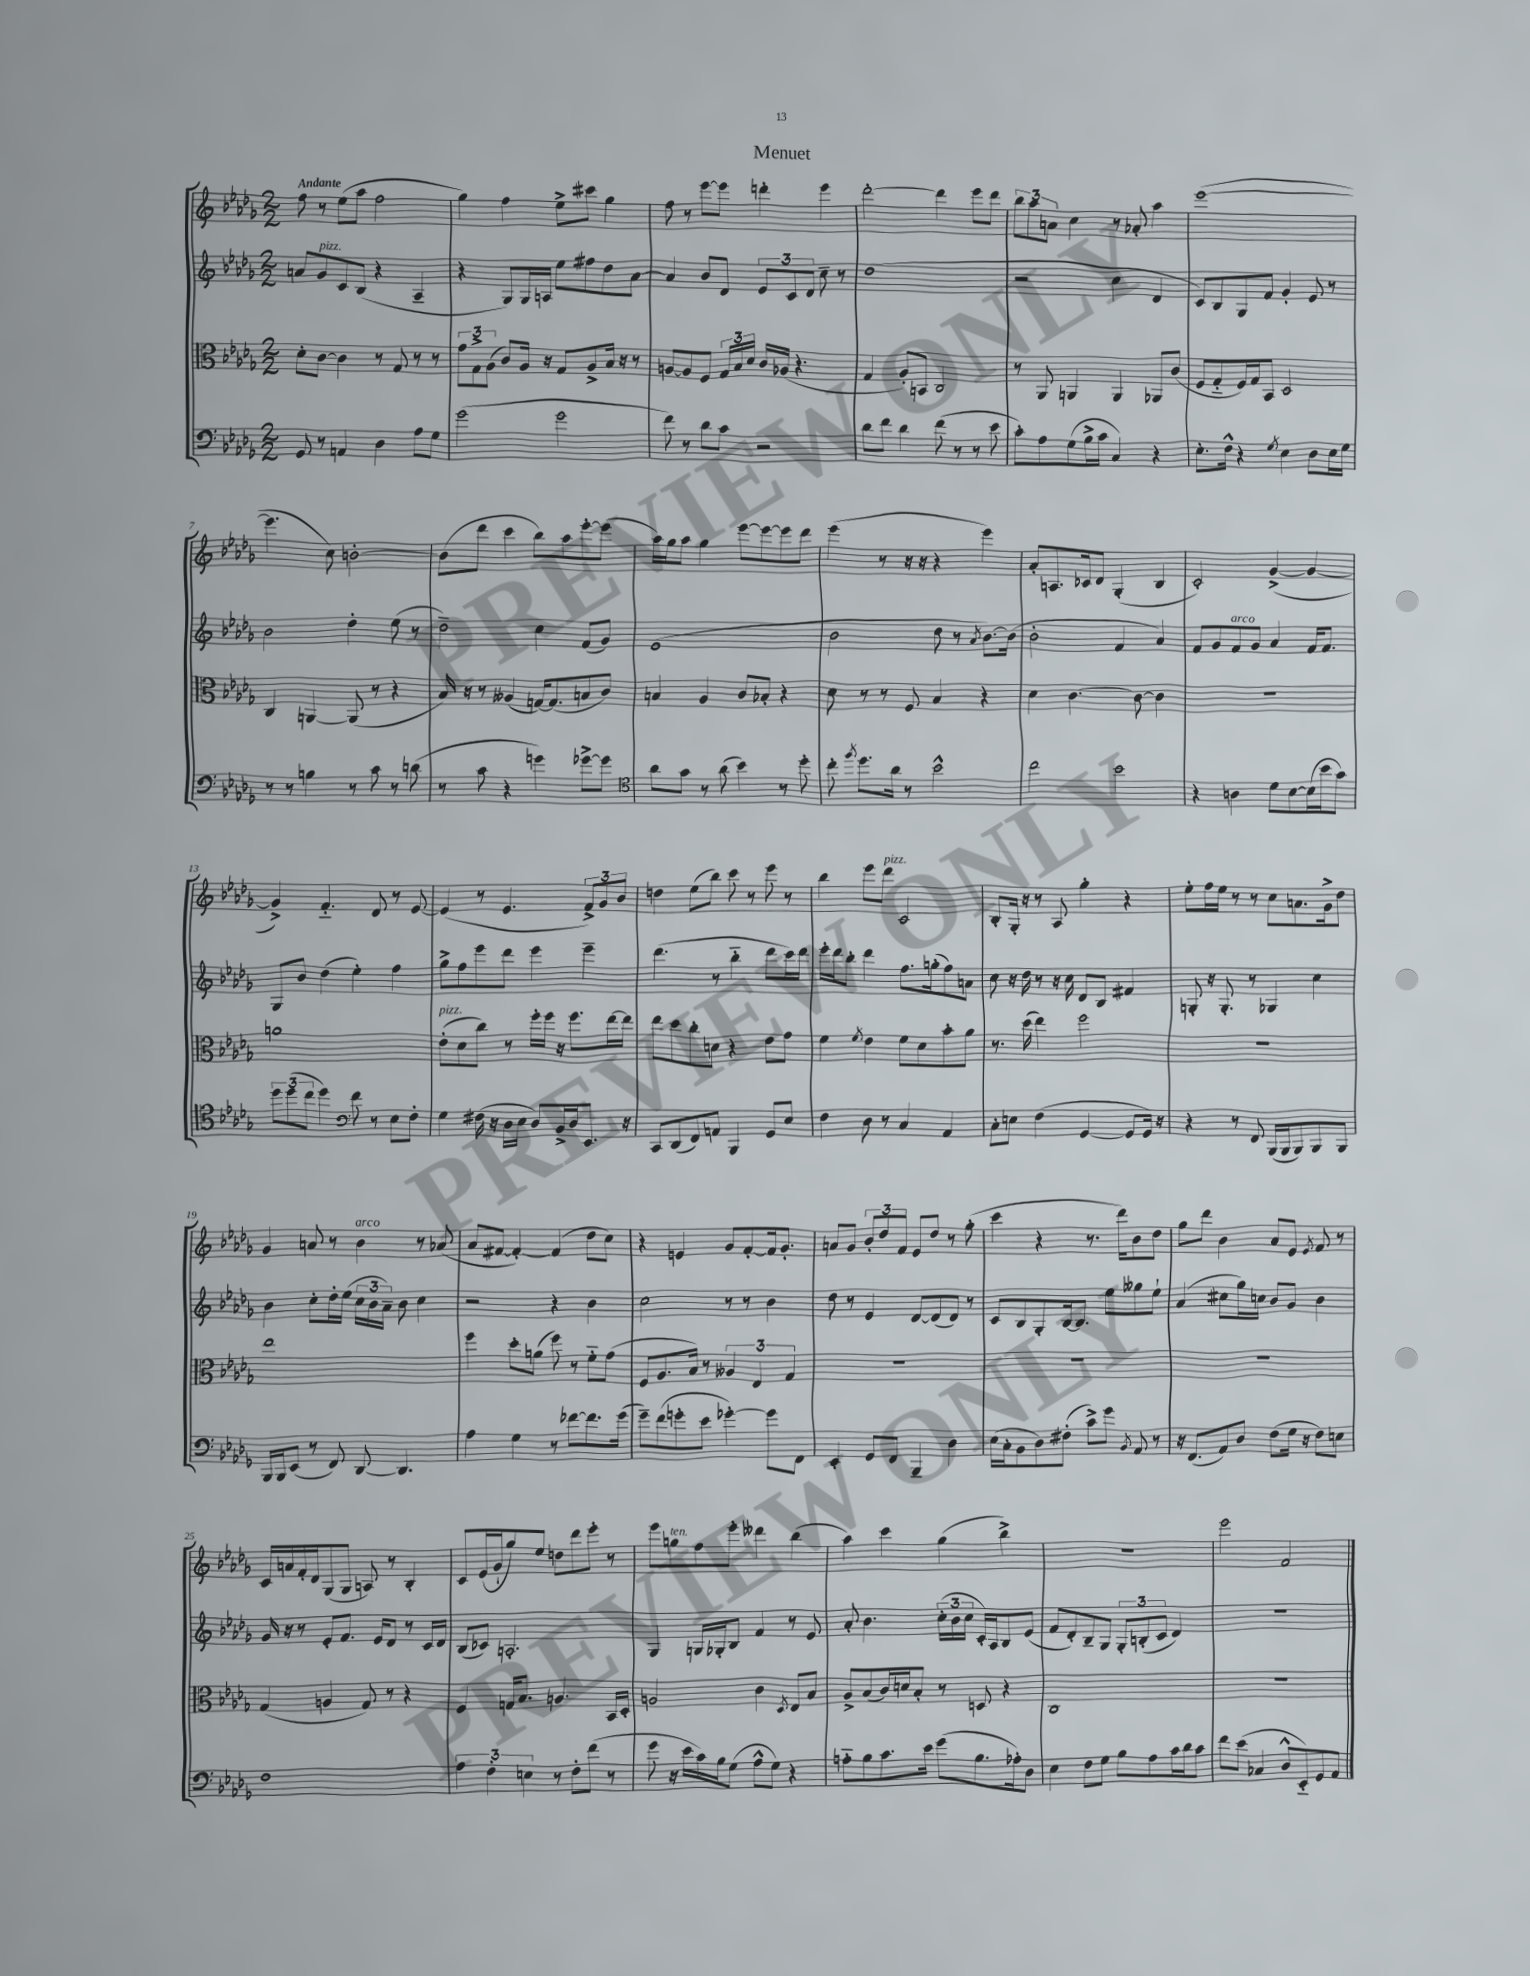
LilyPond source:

\header { title = "Menuet" }
<<
\new StaffGroup <<
\new Staff = "s0" {
    \clef treble \key des \major \numericTimeSignature \time 2/2 \tempo "Andante"
    \autoBeamOff f''8 r8 ees''8[( aes''8] f''2 |
    ges''4) f''4 ees''8[-> cis'''8] ges''4 |
    f''8 r8 ees'''8[~ ees'''8] d'''4-. ees'''4 |
    des'''2~-. des'''4 ees'''8[ des'''8] |
    \tuplet 3/2 { bes''8[ aes''8 a'8] } c''4 r8 aes'8-. aes''4 |
    ees'''1~( |
    ees'''4. c''8) b'2~-. |
    b'8[( des'''8] c'''4 bes''8[) aes''8 ees'''8~-. ees'''8]( |
    aes''16[) ges''16 aes''8] ges''4 ees'''8[~ ees'''8~ ees'''8 des'''8] |
    ees'''4( r8 r16 r16 r4 ees'''4) |
    aes'8[-. a8. ces'16 des'8] ges4-.( bes4 |
    c'2-.) ges'4~->( ges'4~ |
    ges'4->) f'4.-_ des'8 r8 ees'8~ |
    ees'4( r8 ees'4. \tuplet 3/2 { f'8[->) ges'8 bes'8] } |
    d''4 ees''8[( bes''8]) c'''8 r8 ees'''8 r8 |
    bes''4 ees'''8[ des'''8]^\markup { \italic "pizz." } c'2 |
    bes8[-. ges16]-. r16 r8 aes8 ges''4-. r4 |
    ees''8[-. f''16 ees''16] r8 r8 c''8[ a'8. ges'16-> des''8] |
    ges'4 a'8 r8 bes'4^\markup { \italic "arco" } r8 aes'8( |
    aes'8[ fis'8]~ fis'4~-.) fis'4( des''8[ c''8]) |
    r4 e'4 ges'8[ f'8~-. f'16 ges'8.]-. |
    a'8[ ges'8] \tuplet 3/2 { bes'8[-. des''8 f'8] } ees'8[ des''8] r8 ges''8-.( |
    c'''4 r4 r8. des'''16[) bes'8 des''8] |
    ges''8[ des'''8] bes'4 aes'8[ ees'8] \acciaccatura { ees'8 } f'8 r8 |
    c'16[ a'16 f'16-. des'16 ges8( ges8] a8) r8 bes4-. |
    c'8[ ees'16( ges'16-! ges''8) ees''8] d''8[ des'''8 ees'''8]-. r8 |
    ees'''8[ g''8^\markup { \italic "ten." } f''8 ees'''8]-. deses'''4 bes''4( |
    aes''4) c'''4 ges''4( bes''4->) |
    R1 |
    ees'''2 f'2 \bar "|." |
}
\new Staff = "s1" {
    \clef treble \key des \major \numericTimeSignature \time 2/2
    \autoBeamOff a'8[ ges'8^\markup { \italic "pizz." } c'8 bes8]( r4 aes4-- |
    r4 ges8[) ges16 a16] ees''8[ fis''8 des''8 aes'8]~ |
    aes'4 bes'8[ des'8] \tuplet 3/2 { ees'8[ c'8 des'8] } c''8-- r8 |
    des''1( |
    r2 c''4 des'4 |
    c'8[) bes8 ges8 f'8] ges'4-. ees'8 r8 |
    bes'2 des''4-. ees''8( r8 |
    des''2--) c''4 f'8[( ges'8]) |
    ees'1( |
    bes'2 des''8 r8 \acciaccatura { aes'8 } bes'8.[~) bes'16]( |
    bes'2-. f'4 aes'4) |
    f'8[ ges'8 f'8^\markup { \italic "arco" } ges'8] aes'4 f'16[ f'8.] |
    ges8[ bes'8] des''4( ees''4-.) f''4 |
    ges''8[-> f''8 ees'''8 des'''8] ees'''4 ees'''4-- |
    des'''4.( r8 bes''4-_ des'''8[ c'''16) des'''16] |
    ees'''16[-. des'''16 bes''8]-. des'''4 f''8.[ g''16-.( f''8) a'8] |
    c''8 r16 des''16 r8 r16 c''16 des'8[ bes8] fis'4 |
    g8-. r16 g8.-. r8 ges4 c''4 |
    bes'4 c''8[-. des''16-. ees''16]( \tuplet 3/2 { c''16[ bes'16 aes'16]--) } bes'8 c''4 |
    r2 r4 bes'4 |
    c''2 r8 r8 bes'4 |
    des''8 r8 ees'4 des'8[~ des'8( des'8]) r8 |
    c'8[ bes8 ges8-. bes16~ bes8.] ees''8[ geses''8 ees''8]-! |
    aes'4( cis''8[ ges''16) c''16] bes'8[ ges'8] bes'4 |
    ges'16 r16 r8 ees'8[-. f'8.] ees'16[ des'8] r8 c'16[ des'16] |
    bes8[( ces'8]) a2.-. |
    ges4 g16[ ges16-. bes8] f'4 r8 ees'8 |
    aes'8-. bes'4. \tuplet 3/2 { c''16[-.( bes'16 c''16] } c'16[-.) aes16 bes8 ees'8]( |
    f'8[ des'8-.) bes8-- ges8] \tuplet 3/2 { ges8[-. b8-.( c'8] } des'4) |
    R1 \bar "|." |
}
\new Staff = "s2" {
    \clef alto \key des \major \numericTimeSignature \time 2/2
    \autoBeamOff des'8[-. c'8]~ c'4 r8 ges8 r8 r8 |
    \tuplet 3/2 { ges'8[ ges8-> aes8]( } c'8[) aes16] r16 ges8[ aes8-> bes16] r16 r8 |
    a8[~ a8 f8] \tuplet 3/2 { ges16[ bes16 des'16] } c'16[ aes16]( r4. |
    ges4 aes8[-.) b,8] c2 |
    r8 aes,8 a,4 a,4 aes,8[ c'8]( |
    f8[ ges8-_ f16) ges16 bes,8] des2 |
    c4 a,4~ a,8( r8 r4 |
    bes16) r16 r8 aeses4( g16[~) g8.( b8 c'8]) |
    b4 aes4 c'8[ bes8]-. r4 |
    des'8 r8 r8 f8 bes4 r4 |
    des'4 c'4.~ c'8~ c'4 |
    r1 |
    a'1 |
    ees'8[-.^\markup { \italic "pizz." }( des'8 c''8]) r8 f''16[-. f''16] r16 f''8.[ ees''16~ ees''16] |
    ees''8[ des''8 c''8-. d'8] r4 ees'8[ ges'8] |
    f'4 \acciaccatura { f'8 } ees'4 f'8[ des'8 bes'8-. aes'8] |
    r8. des''16( ees''4) f''2 |
    R1 |
    ees''1 |
    f''4 des''8[-. a'8]( f''8) r8 f'8[-_ ges'8]( |
    f8[ aes8. bes16]) r8 \tuplet 3/2 { aeses4 ees4 ges4 } |
    R1 |
    R1 |
    R1 |
    ges4( a4 ges8) r8 r4 |
    f4 g16[ bes8.] a4. bes,16[ des16]-. |
    a2 c'4 \acciaccatura { des8 } ees8[ bes8] |
    aes8[-> bes8( c'16) d'16 bes8]-. r8 d8 r4 |
    c1 |
    r1 \bar "|." |
}
\new Staff = "s3" {
    \clef bass \key des \major \numericTimeSignature \time 2/2
    \autoBeamOff ges,8 r8 a,4 des4 aes8[ ges8] |
    ges'2( ges'2 |
    f'8) r8 des'8[ c'8] r2 |
    des'8[ f'8] des'4 f'8( r8 r8 ees'8 |
    c'8[-.) aes8 ges8( bes16-> c'16] c4) r4 |
    ees8.[-. f16]-^ r4 \acciaccatura { ges8 } ees4 des8[ ees16 ges16] |
    r8 r8 b4 r8 c'8 r8 d'8( |
    r8 c'8 r4 g'4) ges'8[~-> ges'8] |
    \clef tenor aes'8[ ges'8] r8 aes'8( bes'4) r8 des''8-. |
    c''8-. \acciaccatura { f''8 } des''8.[ aes'16] r8 bes'2-^ |
    c''2 bes'2 |
    r4 a4 des'8[ bes8~ bes16( bes'16 ges'8]) |
    \tuplet 3/2 { des''8[ des''8( c''8] } des''4) \clef bass f'8 r8 ees8[ f8]-. |
    ges4 fis16( r16 des16[ ees16] des8[) bes,16-> des16 ees,8.] r16 |
    c,8[ des,8( f,8) a,8] bes,,4 ges,8[ ees8] |
    f4 des8 r8 c4 aes,4 |
    c8[-. e8] f4( ges,4~ ges,8[ ges,16]) r16 |
    r4 r8 f,8 bes,,16[( bes,,16 bes,,8) bes,,8 bes,,8] |
    bes,,16[ bes,,16 ees,8]( r8 f,8) des,8~ des,4. |
    aes4 ges4 r8 fes'8[~ fes'8. ges'16]( |
    ges'8[--) f'8( g'8-. ees'8] ges'4~-.) ges'8[ f,8] |
    ees,4-. ges,8[ f,8] bes,,4-- des4 |
    ees16[( c16-. bes,8 des8) fis8]-.( c'8[->) ges'8] \acciaccatura { bes,8 } aes,8 r8 |
    r16 f,8.[( aes,8) des8] f8[( ges16] r16 f8[) e8] |
    f1 |
    \tuplet 3/2 { aes4 f4-. e4 } r8 f8[-. f'8]( r8 |
    ges'8 r16 ees'16[ c'16) bes16 ges8]( aes8[-^ ges8]) r4 |
    a8[-_ bes8 c'8. ees'16] ges'8[( bes8. aes16-.) des8] |
    ees4 f8[ ges8] bes8[ aes8 c'16 des'16 c'8] |
    f'8[ ees'8]( ces4 des8[-^ ees,8-_) ges,8 aes,8] \bar "|." |
}
>>
>>
